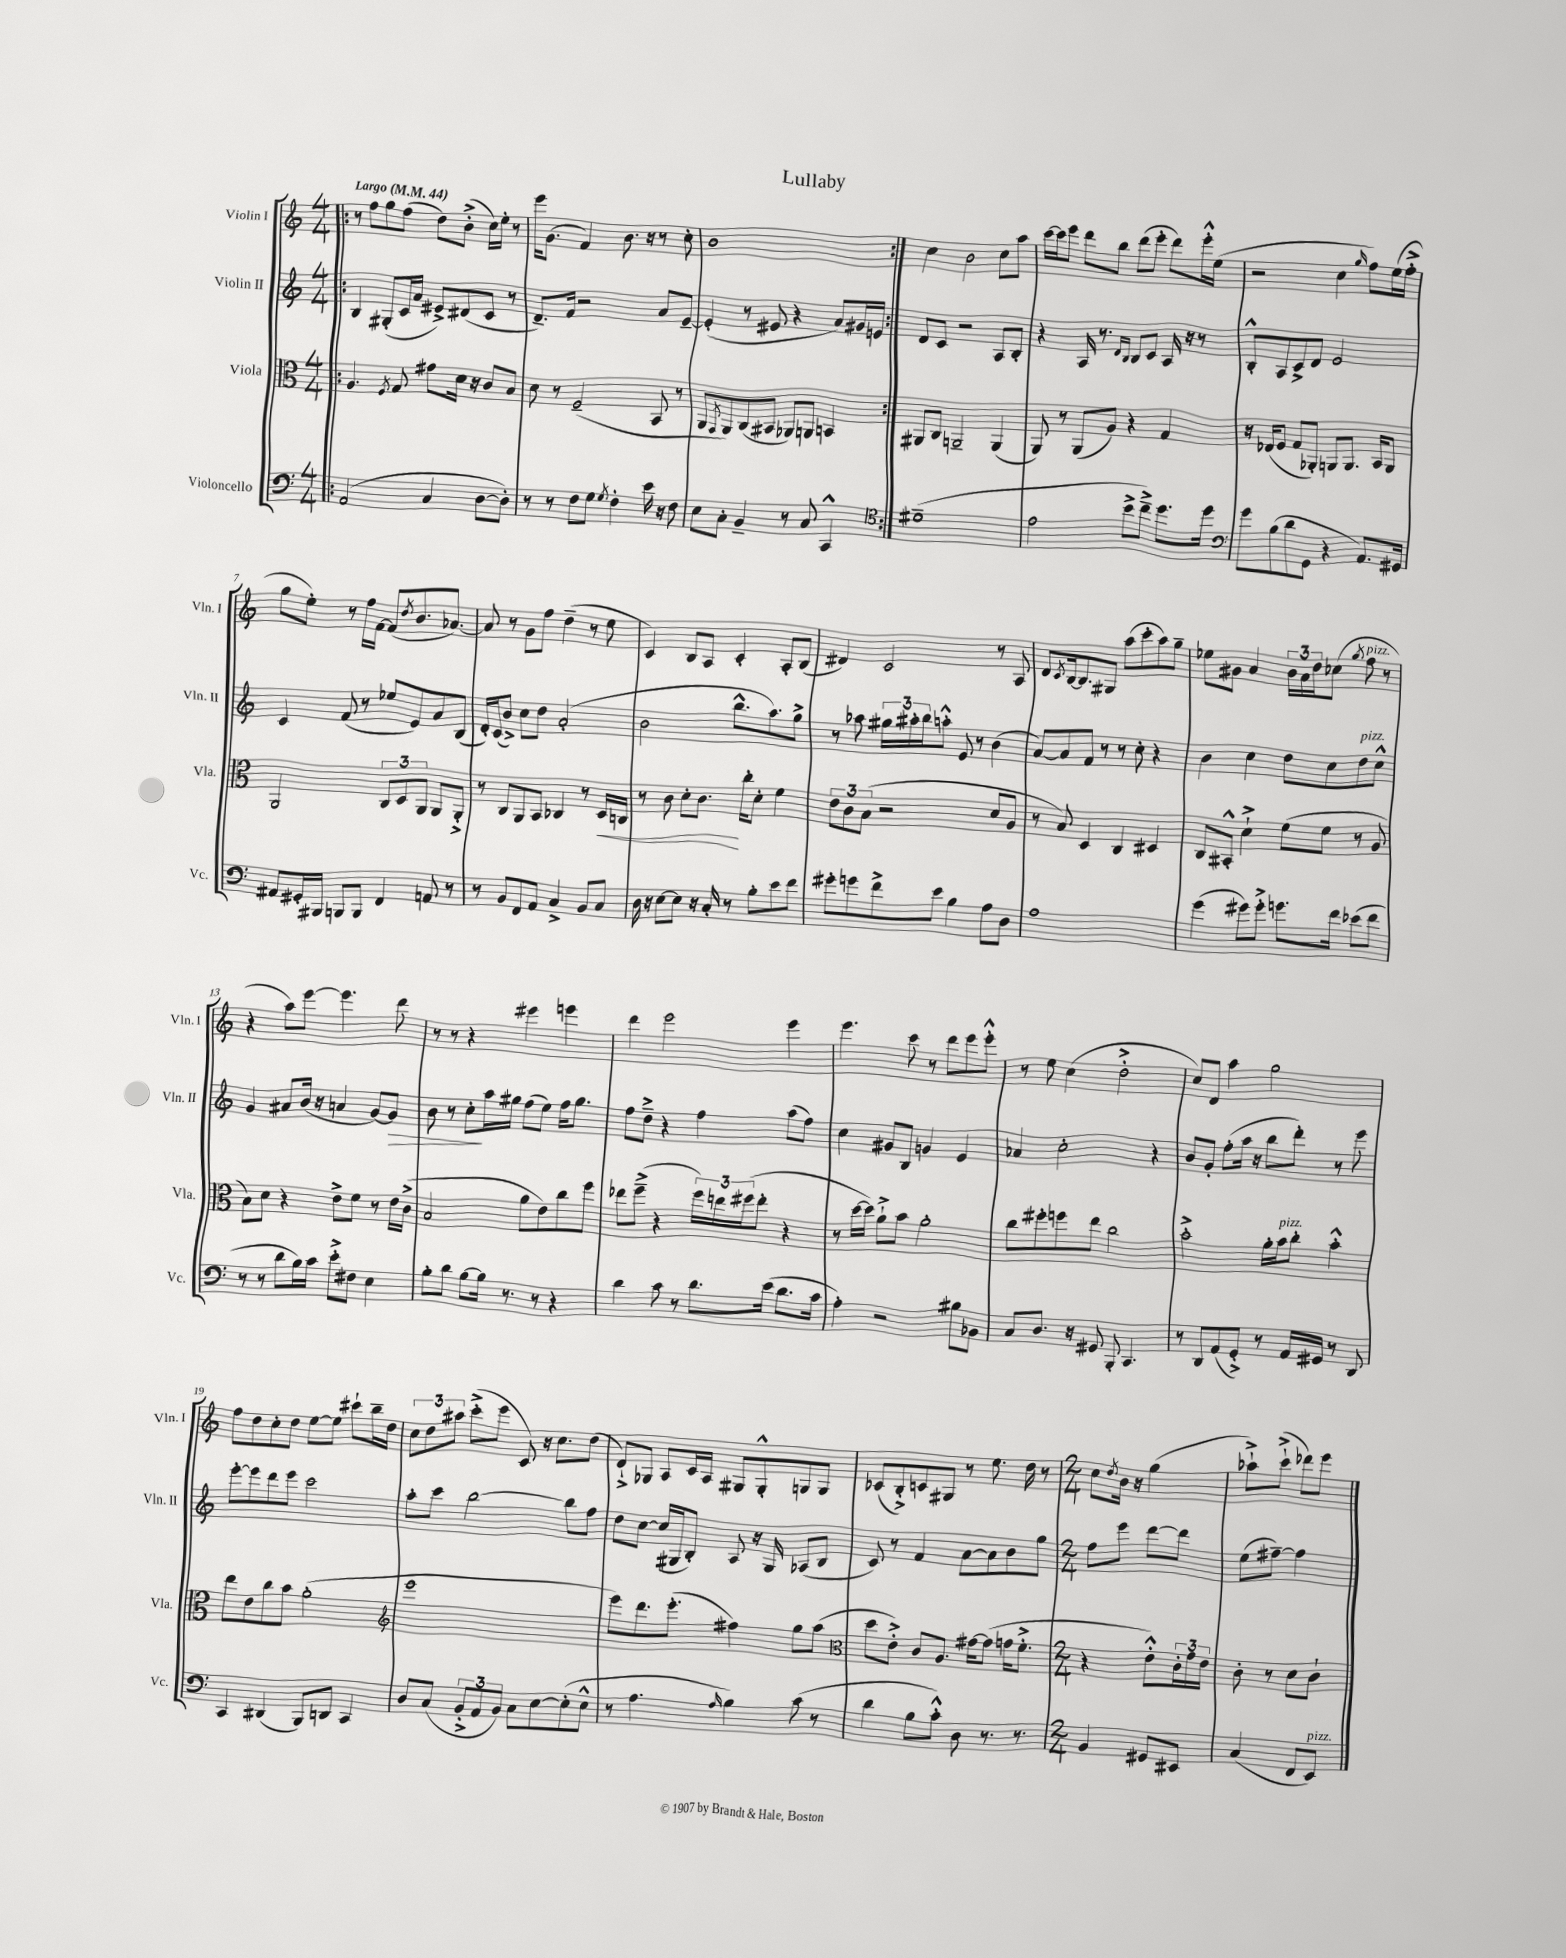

**kern	**kern	**kern	**kern
*staff4	*staff3	*staff2	*staff1
*clefF4	*clefC3	*clefG2	*clefG2
*k[]	*k[]	*k[]	*k[]
*M4/4	*M4/4	*M4/4	*M4/4
*MM44	*MM44	*MM44	*MM44
=!|:	=!|:	=!|:	=!|:
(2AA/	4.A/	4B/	8r
.	.	.	8ff\L
.	.	(8G#'/L	8gg\
.	8qF/	.	.
.	8G/	16c/L	(8ff\J
.	.	16a/JJ	.
4C/	8g#\L	8e#^/L)	8dd\L)
.	16d\Jk	(8d#/	(8b'^\J
.	16r	.	.
[8D\L	8c/L	8c/J	16cc\LL)
.	.	.	16ee'\JJ
8D'\]J)	8B/J	8r	8r
=	=	=	=
8r	8d\	8.d~/L)	16eee\LK
.	.	.	(8.g\J
8r	8r	.	.
.	.	16f/Jk	.
8F\L	(2F~/	2r	4f/)
8G\J	.	.	.
8qG/	.	.	.
4F'\	.	.	8.b\
.	.	.	16r
16e\	8BB/	8a/L	8r
16r	.	.	.
8F\	8r	[8e~/J	8cc'\
=	=	=	=
8E\L	8AA/L	(4e'/]	1b
.	8qGG/	.	.
8C'\J	8AA/)	.	.
4BB~/	(8C/	8r	.
.	8BB#/J	8e#/	.
8r	8AA-/L)	4r	.
8C/	8AA/J	.	.
4CC^^/	4BB/	8a/L)	.
.	.	16g#/L	.
.	.	16e/JJ	.
=:|!	=:|!	=:|!	=:|!
*clefC4	*	*	*
(1d#~	8AA#/L	8d/L	4cc\
.	8C/J	8c/J	.
.	2AA~/	2r	2b\
.	(4AA/	8A/L	8cc\L
.	.	8B'/J	8aa\J
=	=	=	=
2e\	8AA/)	4r	[16ccc\LL
.	.	.	16ccc\]J
.	8r	.	8eee\J
.	(8AA/L	16A/	8ddd\L
.	.	8.r	.
.	8A/J)	.	8bb\J
.	.	16qqd/LL	.
.	.	16qqB/JJ	.
8b^\L	4r	8B/L	(8ddd\L
8cc~^\J)	.	8c/J	8eee'\J
8.dd\L	4G/	16A/	8ddd\L)
.	.	16r	.
.	.	8r	16eee'^^\L
16dd\Jk	.	.	(16ee\JJ
=	=	=	=
*clefF4	*	*	*
8g\L	16r	8B'^^/L	2r
.	(16E-/LK	.	.
(8B\	8F/J	8A/	.
8d\	8G/L	8c^/	.
8GG\J	8AA-'/J)	8d/J	.
4r	8AA/L	2e/	4cc\
.	8.AA/J	.	.
.	.	.	16qqgg/
8.AA/L)	.	.	8ff\L)
.	16BB/LK	.	.
.	8AA/J	.	(16ee\L
16GG#/Jk	.	.	16ff'^\JJ
=	=	=	=
8AA#/L	2AA/	4c/	8gg\L
16GG#'/L	.	.	8ee'\J)
16BBB#/JJ	.	.	.
8BBB/L	.	(8f/	8r
8BBB/J	.	8r	16ff\LL
.	.	.	[16f\JJ
4FF/	12C/L	8ee-/L	(8f/]L
.	12D/	.	.
.	.	.	8qdd/
.	.	8e/)	8.b/
.	12AA/J	.	.
8AA/	8AA/L	8a/	.
.	.	.	[8.a-/J)
8r	8AA'^/J	(8B/J	.
=	=	=	=
8r	8r	16d'/LL)	8a-/]
.	.	(16c/J	.
8BB/L	8C/L	8b^/J)	8r
8FF/	8AA/	8cc\L	8g\L
8AA/J	8BB/J	8dd\J	8ff\J
4C^/	4C-/	(2a'/	(4dd~\
8BB/L	8r	.	8r
8C/J	16D/LL	.	8ee\
.	16C/JJ	.	.
=	=	=	=
16D\	8r	2b\	4c/)
16r	.	.	.
[8E\L	8c\	.	.
8E\]J	8d'\L	.	8B/L
16r	8.c\J	.	8A/J
16C'/	.	.	.
8r	.	8.bb^^\L	4c'/
.	16cc'\LK	.	.
8B'\L	8d'\J	.	.
.	.	8.aa\)	.
8e\	4f\	.	8A'/L
8f\J	.	8gg^\J	(8B/J
=	=	=	=
8g#'\L	12e\L	8r	4d#/)
.	12c\	.	.
8g\	.	8aa-\	.
.	(12B\J	.	.
8f^\	2r	24gg#\LL	2c/
.	.	24aa#'\	.
.	.	24bb\J	.
8e\J	.	8aa'^^\J	.
4B\	.	8e/	.
.	.	8r	.
8A\L	8d/L	(4b\	8r
8D\J	8A/J	.	8A/
=	=	=	=
1A	8r	[8a/L)	8d/L
.	.	.	8qc/
.	8B/)	8a/]	[16B/k
.	.	.	8.B/]
.	4D/	8f/J	.
.	.	8r	8G#/J
.	4C/	8r	(8aa\L
.	.	8cc'\	8ccc'\
.	4D#/	4r	8aa\)
.	.	.	8gg~\J
=	=	=	=
(4g\	8C/L	4b\	8ee-\L
.	8BB#'^^/J	.	8g#\J
8g#\L)	4d`^\	4cc\	4a/
8g#'^\J	.	.	.
8.g\L	(8f\L	8dd\L	24b\LL
.	.	.	24a\
.	.	.	24dd\J
.	8f\J	8cc\	(8cc-\J
16f\Jk	.	.	.
.	.	.	8qgg/
(8e-\L	8r	8dd\	8ff\
8f\J	8A/	8cc^^\J	8r
=	=	=	=
8r	8B\L)	4g/	4r
8r	8d\J	.	.
8d\L	4r	8a#/L	8aa\L)
16B\L)	.	(16b/Jk	[8eee\J
16c\JJ	.	16r	.
8e'^\L	8e^\L	4a/	4.eee\]
8F#\J	8f\J	.	.
4E\	8r	[8g/L)	.
.	16e\LL	8g/]J	8ddd\
.	(16c^\JJ	.	.
=	=	=	=
8B'\L	2B/	8b\	8r
8d\J	.	8r	8r
[8B\L	.	8cc'\L	4r
16B\]Jk	.	16aa\L	.
8.r	.	16gg#\JJ	.
.	8a\L	(8ff\L	4eee#\
8r	8e\)	8ee\J)	.
4r	8cc\	16ff\LK	4eee\
.	.	8.gg#\J	.
.	8ff\J	.	.
=	=	=	=
4d\	8ee-\L	8ff\L	4ddd\
.	(8ff~^\J	8dd~^\J	.
8c\	4r	4r	2eee\
8r	.	.	.
8.d\L	24ff\LL)	4ff\	.
.	24ee\	.	.
.	(24ff#\J	.	.
.	8ee'\J	.	.
(16e\Jk	.	.	.
8.d\L	4r	(8aa\L	4eee\
.	.	8ff\J)	.
16c\Jk	.	.	.
=	=	=	=
4A'\)	8r	4cc\	4.eee\
.	[16dd\LL	.	.
.	16dd\]JJ)	.	.
2r	8a`^\L	8g#/L	.
.	8b\J	8B/J	8ccc\
.	2a'\	4g/	8r
.	.	.	8ddd\L
8B#\L	.	4e/	8eee\
8BB-\J	.	.	8eee'^^\J
=	=	=	=
8C/L	8cc\L	4a-/	8r
8.D/J	8ff#'\	.	8ee\
.	8ff\	2cc'\	(4cc\
16r	.	.	.
8GG#/	8ee\J	.	.
8BBB'/	2cc\	.	2dd'^\
4.CC/	.	.	.
.	.	4r	.
=	=	=	=
8r	2b'^\	8b/L	8cc/L)
8DD/L	.	8g'/J	8d/J
(8AA/	.	(8ff'\L	4aa\
8GG'^/J)	.	16aa\Jk	.
.	.	16r	.
8r	16a'\LL	8bb\L	2gg\
.	16b\J	.	.
16AA/LL	8cc'\J	8ddd'\J)	.
16GG#/JJ	.	.	.
8r	4b'^^\	8r	.
8DD/	.	8eee\	.
=	=	=	=
4CC/	8ee\L	[8eee'\L	8ff\L
.	8e\	8eee\]	8dd\
(4DD#/	8cc\	8ddd\	8cc'\
.	8b\J	8eee\J	8dd\J
8BBB/L)	(2a'\	2ccc\	[8ee\L
8DD/J	.	.	8ee\]J
4CC/	.	.	8ccc#`\L
.	.	.	16bb~\L
.	.	.	16dd\JJ
=	=	=	=
*	*clefG2	*	*
8D/L	1eee	8aa'\L	12cc\L
.	.	.	12dd\
(8C/J	.	8ccc\J	.
.	.	.	12aa#\J
12BB'^/L	.	[2bb\	(8ccc'^\L
12AA/	.	.	.
.	.	.	8eee\J
12BB/J)	.	.	.
8C\L	.	.	8c/)
[8E\	.	.	16r
.	.	.	8.cc\L
(8E'\]	.	8bb\]L	.
8E^^\J	.	8ff\J	(8dd\J
=	=	=	=
8r	8eee\L)	8dd\L	8d`^/L)
4.A\	8.ddd\	[8cc\J	8G-/J
.	.	(16cc/]LL	8A/L
.	(8.eee'\J	16G#/J	.
.	.	8B'/J)	16c/L
.	.	.	16A/JJ
16qqA/	.	.	.
4B\)	4ff#\)	8A/	8G#/L
.	.	16r	8G#'^^/
.	.	16G#/	.
(8c\	8gg\L	(8A-/L	8G/
8r	(8aa\J	8B/J	8G/J
=	=	=	=
*	*clefC3	*	*
4d\	8dd\L	8c/)	(8c-/L
.	8e'^\J)	8r	8B'^/)
8B\L	8c/L	4f/	8c/
8c'^^\J)	8.A/J	.	8G#/J
8D\	.	[8a\L	8r
.	[16g#\LK	.	.
8.r	(8g#\]J	8a\]	8.ee\
.	16g\LK	8b\	.
8.r	8.f'^\J	.	16dd\
.	.	8gg\J	8r
=	=	=	=
*M2/4	*M2/4	*M2/4	*M2/4
4BB/	4r	8ff\L	8cc\L
.	.	.	8qdd/
.	.	8eee\J	16b\Jk
.	.	.	16r
8GG#/L	8e'^^\L)	[8ddd\L	(4gg\
8EE#/J	24c'\L	8ddd\]J	.
.	24g\	.	.
.	24e\JJ	.	.
=	=	=	=
(4C/	8c'\	(8ee\L	8aa-`^\L)
.	8r	[8ff#~\J)	(8ccc`^\J
8FF/L	8d\L	4ff#\]	8ddd-\L)
8EE/J)	8c`\J	.	8eee\J
==	==	==	==
*-	*-	*-	*-
